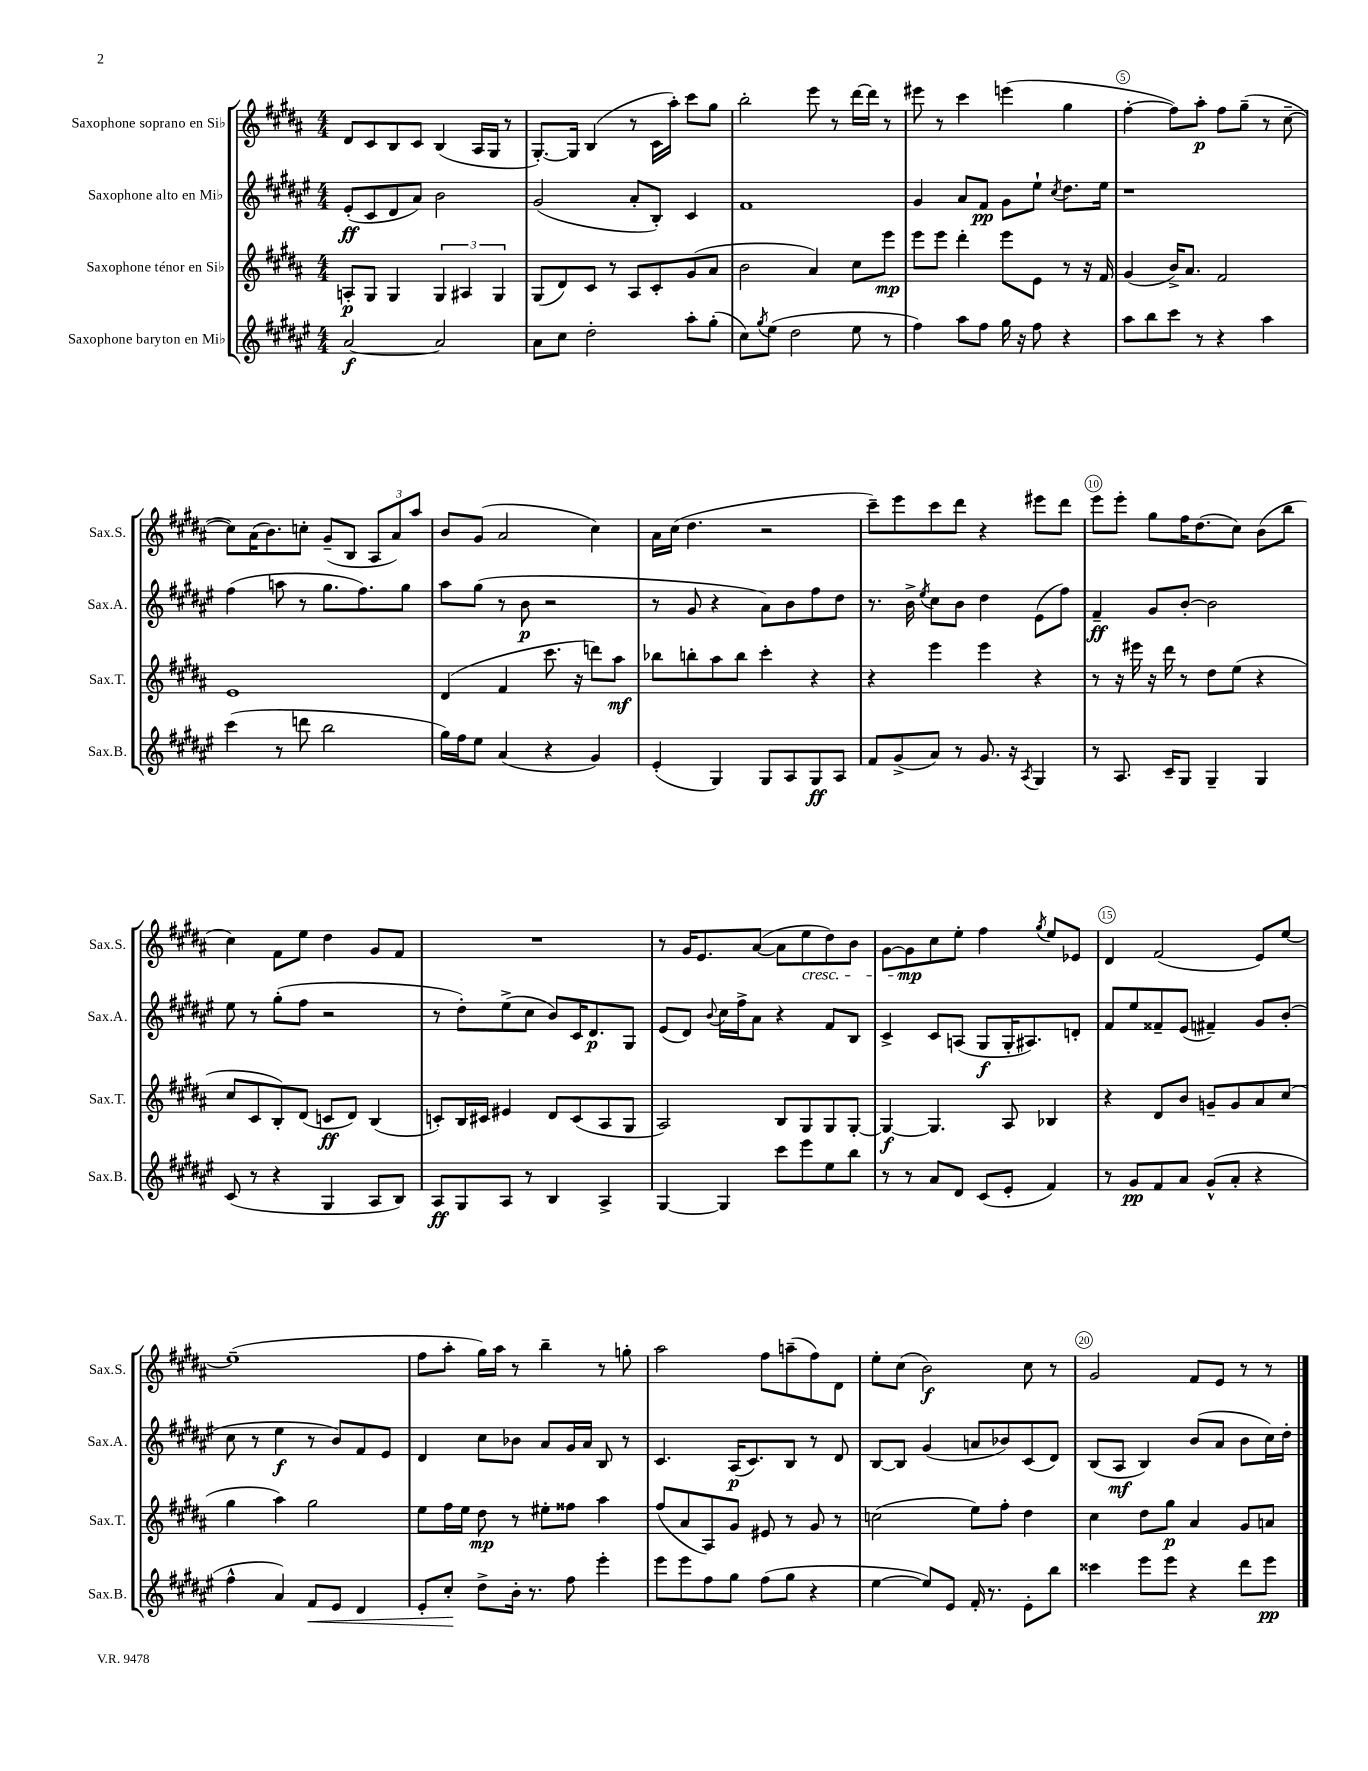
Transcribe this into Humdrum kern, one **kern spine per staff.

**kern	**dynam	**kern	**dynam	**kern	**dynam	**kern	**dynam
*part4	*part4	*part3	*part3	*part2	*part2	*part1	*part1
*staff4	*staff4	*staff3	*staff3	*staff2	*staff2	*staff1	*staff1
*I"Saxophone baryton en Mi♭	*	*I"Saxophone ténor en Si♭	*	*I"Saxophone alto en Mi♭	*	*I"Saxophone soprano en Si♭	*
*I'Sax.B.	*	*I'Sax.T.	*	*I'Sax.A.	*	*I'Sax.S.	*
*clefG2	*	*clefG2	*	*clefG2	*	*clefG2	*
*k[f#c#g#d#a#e#]	*	*k[f#c#g#d#a#]	*	*k[f#c#g#d#a#e#]	*	*k[f#c#g#d#a#]	*
*M4/4	*	*M4/4	*	*M4/4	*	*M4/4	*
=1	=1	=1	=1	=1	=1	=1	=1
[2a#/	f	8An'/L	p	(8e#'/L	ff	8d#/L	.
.	.	8G#/J	.	8c#/	.	8c#/	.
.	.	4G#/	.	8d#/	.	8B/	.
.	.	.	.	8a#/J)	.	8c#/J	.
2a#/]	.	6G#/	.	2b\	.	(4B/	.
.	.	6A#X/	.	.	.	.	.
.	.	.	.	.	.	16A#/LL	.
.	.	.	.	.	.	16G#/JJ	.
.	.	6G#/	.	.	.	.	.
.	.	.	.	.	.	8r	.
=2	=2	=2	=2	=2	=2	=2	=2
8a#\L	.	(8G#/L	.	(2g#/	.	[8.G#'/L)	.
8cc#\J	.	8d#/)	.	.	.	.	.
.	.	.	.	.	.	16G#/Jk]	.
2dd#'\	.	8c#/J	.	.	.	(4B/	.
.	.	8r	.	.	.	.	.
.	.	8A#/L	.	8a#'/L	.	8r	.
.	.	8c#'/	.	8B'/J)	.	16c#\LL	.
.	.	.	.	.	.	16aa#'\JJ)	.
8aa#'\L	.	(8g#/	.	4c#/	.	8ccc#\L	.
(8gg#'\J	.	8a#/J	.	.	.	8gg#\J	.
=3	=3	=3	=3	=3	=3	=3	=3
8cc#\L)	.	2b\	.	1f#	.	2bb'\	.
8qgg#/	.	.	.	.	.	.	.
(8ee#\J	.	.	.	.	.	.	.
2dd#\	.	.	.	.	.	.	.
.	.	4a#/)	.	.	.	8eee\	.
.	.	.	.	.	.	8r	.
8ee#\	.	8cc#\L	.	.	.	[16ddd#\LL	.
.	.	.	.	.	.	16ddd#\JJ]	.
8r	.	8eee\J	mp	.	.	8r	.
=4	=4	=4	=4	=4	=4	=4	=4
4ff#\)	.	8eee\L	.	4g#/	.	8eee#X\	.
.	.	8eee\J	.	.	.	8r	.
8aa#\L	.	4ddd#'\	.	8a#/L	.	4ccc#\	.
8ff#\J	.	.	.	8f#/J	pp	.	.
16gg#\	.	8eee\L	.	8g#\L	.	(4eeen\	.
16r	.	.	.	.	.	.	.
8ff#\	.	8e\J	.	8ee#`\J	.	.	.
.	.	.	.	8qcc#/	.	.	.
4r	.	8r	.	8.dd#\L	.	4gg#\	.
.	.	16r	.	.	.	.	.
.	.	16f#/	.	16ee#\Jk	.	.	.
=5	=5	=5	=5	=5	=5	=5	=5
8aa#\L	.	(4g#/	.	1r	.	[4ff#'\	.
8bb\	.	.	.	.	.	.	.
8ccc#\J	.	16b^/KL)	.	.	.	8ff#\L])	.
.	.	8.a#/J	.	.	.	.	.
8r	.	.	.	.	.	8aa#'\J	p
4r	.	2f#/	.	.	.	8ff#\L	.
.	.	.	.	.	.	(8gg#~\J	.
4aa#\	.	.	.	.	.	8r	.
.	.	.	.	.	.	[8cc#~\	.
!!LO:LB:g=z
=6	=6	=6	=6	=6	=6	=6	=6
(4ccc#\	.	1e	.	(4ff#\	.	8cc#\L])	.
.	.	.	.	.	.	(16a#\K	.
.	.	.	.	.	.	8.b\)	.
8r	.	.	.	8aan\	.	.	.
8dddn\	.	.	.	8r	.	8ccn'\J	.
2bb\	.	.	.	8.gg#\L	.	(8g#~/L	.
.	.	.	.	.	.	8B/J	.
.	.	.	.	8.ff#\)	.	.	.
.	.	.	.	.	.	12A#/L	.
.	.	.	.	.	.	12a#/)	.
.	.	.	.	8gg#\J	.	.	.
.	.	.	.	.	.	12aa#/J	.
=7	=7	=7	=7	=7	=7	=7	=7
16gg#\LL)	.	(4d#/	.	8aa#\L	.	8b/L	.
16ff#\J	.	.	.	.	.	.	.
8ee#\J	.	.	.	(8gg#\J	.	(8g#/J	.
(4a#/	.	4f#/	.	8r	.	2a#/	.
.	.	.	.	8b\	p	.	.
4r	.	8.ccc#\	.	2r	.	.	.
.	.	16r	.	.	.	.	.
4g#/)	.	8dddn\L)	.	.	.	4cc#\)	.
.	.	8aa#\J	mf	.	.	.	.
=8	=8	=8	=8	=8	=8	=8	=8
(4e#'/	.	8bb-X\L	.	8r	.	16a#\LL	.
.	.	.	.	.	.	(16cc#\JJ	.
.	.	8bbn'\	.	8g#/	.	4.dd#\	.
4G#/)	.	8aa#\	.	4r	.	.	.
.	.	8bb\J	.	.	.	.	.
8G#/L	.	4ccc#'\	.	8a#\L)	.	2r	.
8A#/	.	.	.	8b\	.	.	.
8G#/	ff	4r	.	8ff#\	.	.	.
8A#/J	.	.	.	8dd#\J	.	.	.
=9	=9	=9	=9	=9	=9	=9	=9
8f#/L	.	4r	.	8.r	.	8ccc#~\L)	.
(8g#^/	.	.	.	.	.	8eee\	.
.	.	.	.	16b^\	.	.	.
.	.	.	.	8qee#/	.	.	.
8a#/J)	.	4eee\	.	8cc#\L	.	8ccc#\	.
8r	.	.	.	8b\J	.	8ddd#\J	.
8.g#/	.	4eee\	.	4dd#\	.	4r	.
16r	.	.	.	.	.	.	.
8qA#/	.	.	.	.	.	.	.
4G#/	.	4r	.	(8e#\L	.	8eee#X\L	.
.	.	.	.	8ff#\J)	.	8ddd#\J	.
=10	=10	=10	=10	=10	=10	=10	=10
8r	.	8r	.	4f#~/	ff	8eee\L	.
8.A#/	.	16r	.	.	.	8eee'\J	.
.	.	16eee#X\	.	.	.	.	.
.	.	16r	.	8g#/L	.	8gg#\L	.
16c#~/KL	.	16ddd#\	.	.	.	.	.
8G#/J	.	8r	.	[8b'/J	.	16ff#\K	.
.	.	.	.	.	.	(8.dd#\	.
4G#~/	.	8dd#\L	.	2b\]	.	.	.
.	.	(8ee\J	.	.	.	8cc#\J)	.
4G#/	.	4r	.	.	.	(8b\L	.
.	.	.	.	.	.	8bb\J	.
!!LO:LB:g=z
=11	=11	=11	=11	=11	=11	=11	=11
(8c#/	.	8cc#/L	.	8ee#\	.	4cc#\)	.
8r	.	8c#/	.	8r	.	.	.
4r	.	8B'/)	.	(8gg#'\L	.	8f#\L	.
.	.	(8d#/J	.	8ff#\J	.	8ee\J	.
4G#/	.	8cn/L	ff	2r	.	4dd#\	.
.	.	8d#/J)	.	.	.	.	.
8A#/L	.	(4B/	.	.	.	8g#/L	.
8B/J)	.	.	.	.	.	8f#/J	.
=12	=12	=12	=12	=12	=12	=12	=12
8A#/L	ff	8cn'/L)	.	8r	.	1r	.
8G#/	.	16B/L	.	8dd#'\L)	.	.	.
.	.	16c#X/JJ	.	.	.	.	.
8A#/J	.	4e#X/	.	(8ee#^\	.	.	.
8r	.	.	.	8cc#\J	.	.	.
4B/	.	8d#/L	.	8b/L)	.	.	.
.	.	(8c#/	.	16c#/K	.	.	.
.	.	.	.	8.d#/	p	.	.
4A#^/	.	8A#/	.	.	.	.	.
.	.	8G#/J	.	8G#/J	.	.	.
=13	=13	=13	=13	=13	=13	=13	=13
[4G#/	.	2A#/)	.	(8e#/L	.	8r	.
.	.	.	.	8d#/J)	.	16g#/KL	.
.	.	.	.	.	.	8.e/	.
.	.	.	.	8qqb/	.	.	.
4G#/]	.	.	.	16cc#\LL	.	.	.
.	.	.	.	16ff#^\J	.	.	.
.	.	.	.	8a#\J	.	([8a#/J	.
8ccc#\L	.	8B/L	.	4r	.	8a#\L]	.
!	!	!	!	!	!	!LO:TX:b:i:t=cresc.	!
8eee#\	.	8G#/	.	.	.	8ee\	.
8ee#\	.	8G#/	.	8f#/L	.	8dd#\)	.
8bb\J	.	[8G#'/J	.	8B/J	.	8b\J	.
=14	=14	=14	=14	=14	=14	=14	=14
8r	.	4G#/_	f	4c#^/	.	[8g#\L	.
8r	.	.	.	.	.	8g#\]	mp
8a#/L	.	4.G#/]	.	8c#/L	.	8cc#\	.
8d#/J	.	.	.	(8An/J	.	8ee'\J	.
(8c#/L	.	.	.	8G#/L	f	4ff#\	.
8e#'/J	.	8A#/	.	16G#'/K	.	.	.
.	.	.	.	8.A#X/)	.	.	.
.	.	.	.	.	.	8qgg#/	.
4f#/)	.	4B-X/	.	.	.	8ee/L	.
.	.	.	.	8dn'/J	.	8e-X/J	.
=15	=15	=15	=15	=15	=15	=15	=15
8r	.	4r	.	8f#/L	.	4d#/	.
8g#/L	pp	.	.	8ee#/	.	.	.
8f#/	.	8d#/L	.	8f##X~/	.	(2f#/	.
8a#/J	.	8b/J	.	(8e#/J	.	.	.
(8g#^^/L	.	8gn~/L	.	4f#X~/)	.	.	.
8a#'/J	.	8g/	.	.	.	.	.
4r	.	8a#/	.	8g#/L	.	8e/L)	.
.	.	(8cc#/J	.	(8b'/J	.	[8ee/J	.
!!LO:LB:g=z
=16	=16	=16	=16	=16	=16	=16	=16
4ff#^^\	.	4gg#\	.	8cc#\	.	(1ee~]	.
.	.	.	.	8r	.	.	.
4a#/)	.	4aa#\)	.	4ee#\	f	.	.
!	!LO:HP:b	!	!	!	!	!	!
8f#/L	<	2gg#\	.	8r	.	.	.
8e#/J	.	.	.	8b/L)	.	.	.
4d#/	.	.	.	8f#/	.	.	.
.	.	.	.	8e#/J	.	.	.
=17	=17	=17	=17	=17	=17	=17	=17
8e#'/L	.	8ee\L	.	4d#/	.	8ff#\L	.
8cc#'/J	.	16ff#\L	.	.	.	8aa#'\J	.
.	.	16ee\JJ	.	.	.	.	.
8dd#^\L	[	8dd#\	mp	8cc#\L	.	16gg#\LL)	.
.	.	.	.	.	.	16aa#\JJ	.
16b'\Jk	.	8r	.	8b-X\J	.	8r	.
8.r	.	.	.	.	.	.	.
.	.	8ee#X'\L	.	8a#/L	.	4bb~\	.
8ff#\	.	8ff##X\J	.	16g#/L	.	.	.
.	.	.	.	16a#/JJ	.	.	.
4eee#'\	.	4aa#\	.	8B/	.	8r	.
.	.	.	.	8r	.	8ggn'\	.
=18	=18	=18	=18	=18	=18	=18	=18
8eee#\L	.	(8ff#/L	.	4.c#/	.	2aa#\	.
8eee#\	.	8a#/	.	.	.	.	.
8ff#\	.	8A#/)	.	.	.	.	.
8gg#\J	.	8g#/J	.	(16A#/KL	p	.	.
.	.	.	.	8.c#/)	.	.	.
(8ff#\L	.	8e#X/	.	.	.	8ff#\L	.
8gg#\J	.	8r	.	8B/J	.	(8aan~\	.
4r	.	8g#/	.	8r	.	8ff#\)	.
.	.	8r	.	8d#/	.	8d#\J	.
=19	=19	=19	=19	=19	=19	=19	=19
[4ee#\	.	(2ccn\	.	[8B/L	.	8ee'\L	.
.	.	.	.	8B/J]	.	(8cc#\J	.
8ee#/L])	.	.	.	(4g#/	.	2b\)	f
8e#/J	.	.	.	.	.	.	.
16f#'/	.	8ee\L)	.	8an/L	.	.	.
8.r	.	.	.	.	.	.	.
.	.	8ff#'\J	.	8b-X/)	.	.	.
8e#'\L	.	4dd#\	.	(8c#/	.	8cc#\	.
8bb\J	.	.	.	8d#/J)	.	8r	.
=20	=20	=20	=20	=20	=20	=20	=20
4ccc##X\	.	4cc#\	.	(8B/L	.	2g#/	.
.	.	.	.	8A#/J	mf	.	.
8eee#\L	.	8dd#\L	.	4B/)	.	.	.
8eee#\J	.	8gg#\J	p	.	.	.	.
4r	.	4a#/	.	(8b/L	.	8f#/L	.
.	.	.	.	8a#/J	.	8e/J	.
8ddd#\L	.	8g#/L	.	8b\L	.	8r	.
8eee#\J	pp	8an/J	.	16cc#\L)	.	8r	.
.	.	.	.	16dd#'\JJ	.	.	.
==	==	==	==	==	==	==	==
*-	*-	*-	*-	*-	*-	*-	*-
